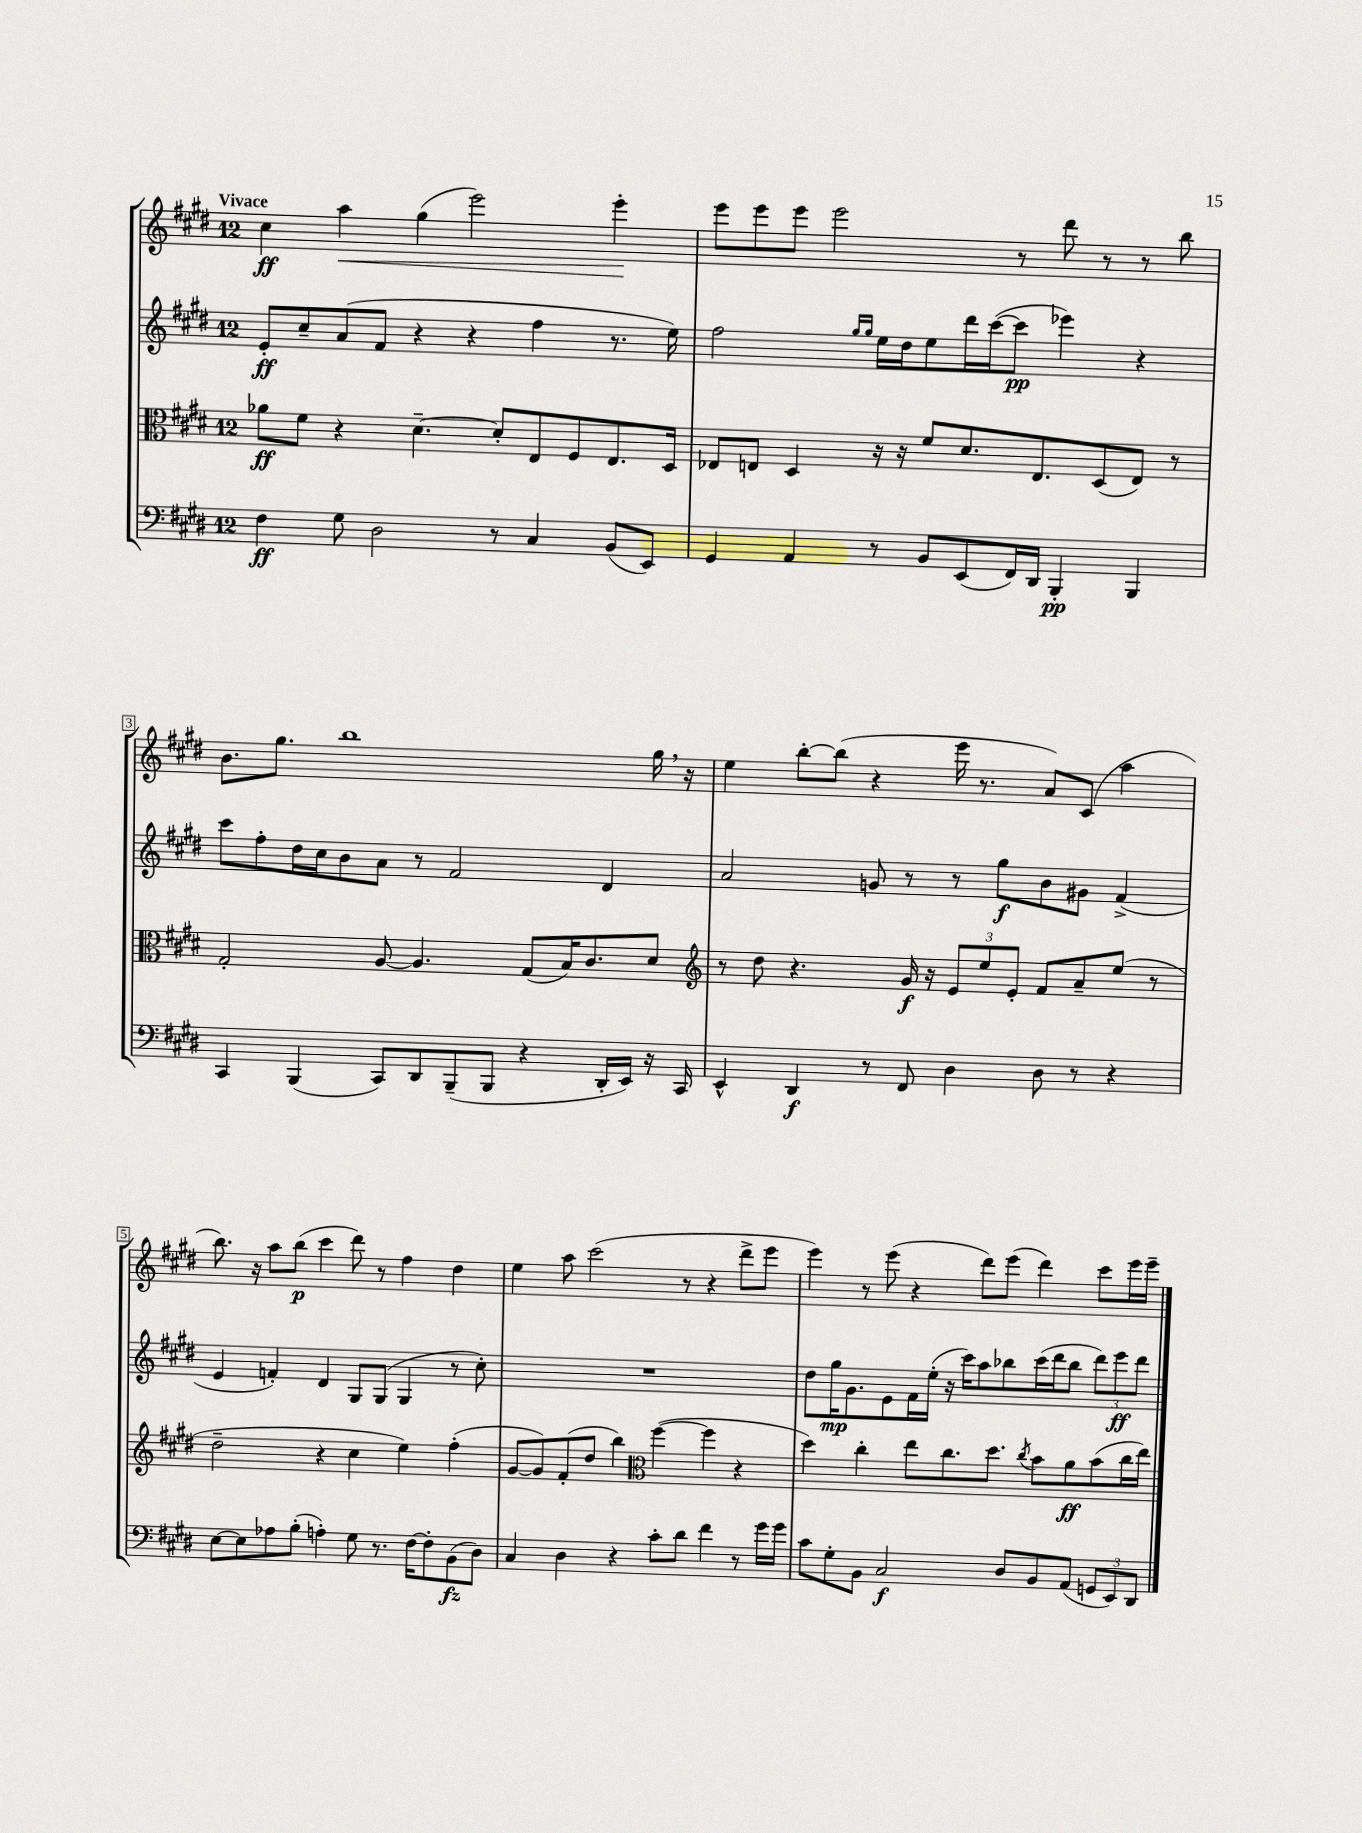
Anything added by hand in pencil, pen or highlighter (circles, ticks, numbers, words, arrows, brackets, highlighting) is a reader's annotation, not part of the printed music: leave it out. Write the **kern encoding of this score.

**kern	**dynam	**kern	**dynam	**kern	**dynam	**kern	**dynam
*part4	*part4	*part3	*part3	*part2	*part2	*part1	*part1
*staff4	*staff4	*staff3	*staff3	*staff2	*staff2	*staff1	*staff1
*clefF4	*	*clefC3	*	*clefG2	*	*clefG2	*
*k[f#c#g#d#]	*	*k[f#c#g#d#]	*	*k[f#c#g#d#]	*	*k[f#c#g#d#]	*
*M12/8	*	*M12/8	*	*M12/8	*	*M12/8	*
=1	=1	=1	=1	=1	=1	=1	=1
!	!	!	!	!	!	!LO:TX:a:B:t=Vivace	!
4F#\	ff	8a-X\L	ff	8e'/L	ff	4cc#\	ff
.	.	8f#\J	.	8cc#~/	.	.	.
!	!	!	!	!	!	!	!LO:HP:b
8G#\	.	4r	.	(8a/	.	4aa\	<
2D#\	.	.	.	8f#/J	.	.	.
.	.	[4.d#~\	.	4r	.	(4gg#\	.
.	.	.	.	4r	.	2eee\)	.
8r	.	8d#'/L]	.	.	.	.	.
4C#/	.	8E/	.	4ff#\	.	.	.
.	.	8F#/	.	.	.	.	.
(8BB/L	.	8.E/	.	8.r	.	4eee'\	.
8EE/J)	.	.	.	.	.	.	.
.	.	16D#/Jk	.	16ee\)	.	.	.
.	.	.	.	.	.	.	[
=2	=2	=2	=2	=2	=2	=2	=2
4GG#/	.	8E-X/L	.	2ff#\	.	8eee\L	.
.	.	8En/J	.	.	.	8eee\	.
4AA/	.	4D#/	.	.	.	8eee\J	.
.	.	.	.	.	.	2eee\	.
.	.	.	.	16qqgg#/LL	.	.	.
.	.	.	.	16qqgg#/JJ	.	.	.
8r	.	16r	.	16ee\LL	.	.	.
.	.	16r	.	16dd#\J	.	.	.
8BB/L	.	8f#/L	.	8ee\	.	.	.
(8EE/	.	8.d#/	.	16ddd#\L	.	.	.
.	.	.	.	([16ccc#\J	.	.	.
16FF#/L)	.	.	.	8ccc#\J]	pp	8r	.
16DD#/JJ	.	8.E/	.	.	.	.	.
4BBB'/	pp	.	.	4eee-X\)	.	8ddd#\	.
.	.	(8D#/	.	.	.	8r	.
4BBB/	.	8E/J)	.	4r	.	8r	.
.	.	8r	.	.	.	8bb\	.
!!LO:LB:g=z
=3	=3	=3	=3	=3	=3	=3	=3
4CC#/	.	2G#'/	.	8ccc#\L	.	8.b\L	.
.	.	.	.	8ff#'\	.	.	.
.	.	.	.	.	.	8.gg#\J	.
(4BBB/	.	.	.	16dd#\L	.	.	.
.	.	.	.	16cc#\J	.	.	.
.	.	.	.	8b\	.	1bb	.
8CC#/L)	.	[8A/	.	8a\J	.	.	.
8DD#/	.	4.A/]	.	8r	.	.	.
(8BBB~/	.	.	.	2f#/	.	.	.
8BBB/J	.	.	.	.	.	.	.
4r	.	(8G#/L	.	.	.	.	.
.	.	16B/K)	.	.	.	.	.
.	.	8.c#/	.	.	.	.	.
16DD#'/LL	.	.	.	4d#/	.	.	.
16EE/JJ)	.	.	.	.	.	.	.
16r	.	8d#/J	.	.	.	16gg#,\	.
16CC#/	.	.	.	.	.	16r	.
=4	=4	=4	=4	=4	=4	=4	=4
*	*	*clefG2	*	*	*	*	*
4EE^^/	.	8r	.	2a/	.	4ee\	.
.	.	8dd#\	.	.	.	.	.
4DD#/	f	4.r	.	.	.	[8bb'\L	.
.	.	.	.	.	.	(8bb\J]	.
8r	.	.	.	8gn/	.	4r	.
8FF#/	.	16g#/	f	8r	.	.	.
.	.	16r	.	.	.	.	.
4D#\	.	12e/L	.	8r	.	16eee\	.
.	.	.	.	.	.	8.r	.
.	.	12ee/	.	.	.	.	.
.	.	.	.	8gg#\L	f	.	.
.	.	12e'/J	.	.	.	.	.
8D#\	.	8f#/L	.	8b\	.	8a/L)	.
8r	.	8a~/	.	8g#X\J	.	(8c#/J	.
4r	.	(8ee/J	.	(4f#^/	.	4aa\	.
.	.	8r	.	.	.	.	.
!!LO:LB:g=z
=5	=5	=5	=5	=5	=5	=5	=5
[8E\L	.	2dd#~\	.	4e/	.	8.bb\)	.
8E\]	.	.	.	.	.	.	.
.	.	.	.	.	.	16r	.
8A-X\	.	.	.	4fn'/)	.	8aa\L	.
(8B'\J	.	.	.	.	.	(8bb\J	p
4An'\)	.	4r	.	4d#/	.	4ccc#\	.
8G#\	.	4cc#\	.	8G#/L	.	8ddd#\)	.
8.r	.	.	.	(8G#/J	.	8r	.
.	.	4ee\)	.	4G#/	.	4ff#\	.
[16F#\KL	.	.	.	.	.	.	.
8F#'\]	.	.	.	.	.	.	.
(8BB\	fz	(4ff#'\	.	8r	.	4dd#\	.
8D#\J)	.	.	.	8cc#'\)	.	.	.
=6	=6	=6	=6	=6	=6	=6	=6
4C#/	.	[8g#/L	.	1.r	.	4ee\	.
.	.	8g#/])	.	.	.	.	.
4D#\	.	(8f#'/	.	.	.	8aa\	.
.	.	8dd#/J	.	.	.	(2ccc#\	.
4r	.	4bb\)	.	.	.	.	.
*	*	*clefC3	*	*	*	*	*
8c#'\L	.	([4ff#\	.	.	.	.	.
8d#\J	.	.	.	.	.	8r	.
4f#\	.	4ff#\]	.	.	.	4r	.
8r	.	4r	.	.	.	8ddd#^\L	.
16g#\LL	.	.	.	.	.	8eee\J	.
16g#\JJ	.	.	.	.	.	.	.
=7	=7	=7	=7	=7	=7	=7	=7
8c#\L	.	4dd#\)	.	8dd#\L	.	4eee\)	.
8G#'\	.	.	.	16gg#\K	mp	.	.
.	.	.	.	8.g#\	.	.	.
8BB\J	.	4cc#'\	.	.	.	8r	.
2C#/	f	.	.	8e\	.	(8eee\	.
.	.	8ee\L	.	16f#\L	.	4r	.
.	.	.	.	(16ee'\JJ	.	.	.
.	.	8.cc#\	.	16r	.	.	.
.	.	.	.	16ccc#\KL)	.	.	.
.	.	.	.	8aa\	.	8ddd#\L)	.
.	.	8.dd#\J	.	.	.	.	.
8D#/L	.	.	.	8bb-X\	.	(8eee\J	.
.	.	8qcc#/	.	.	.	.	.
8BB/	.	8b\L	.	(16ccc#\L	.	4ddd#\)	.
.	.	.	.	16ddd#\J	.	.	.
(8AA/J	.	8a\	ff	8bb-\J	.	.	.
12GGn/L	.	(8b\	.	12ddd#\L)	.	8ccc#\L	.
12EE/)	.	.	.	12eee\	ff	.	.
.	.	16cc#\L	.	.	.	16eee\L	.
12DD#/J	.	.	.	12ddd#\J	.	.	.
.	.	16ee\JJ)	.	.	.	16eee~\JJ	.
==	==	==	==	==	==	==	==
*-	*-	*-	*-	*-	*-	*-	*-
